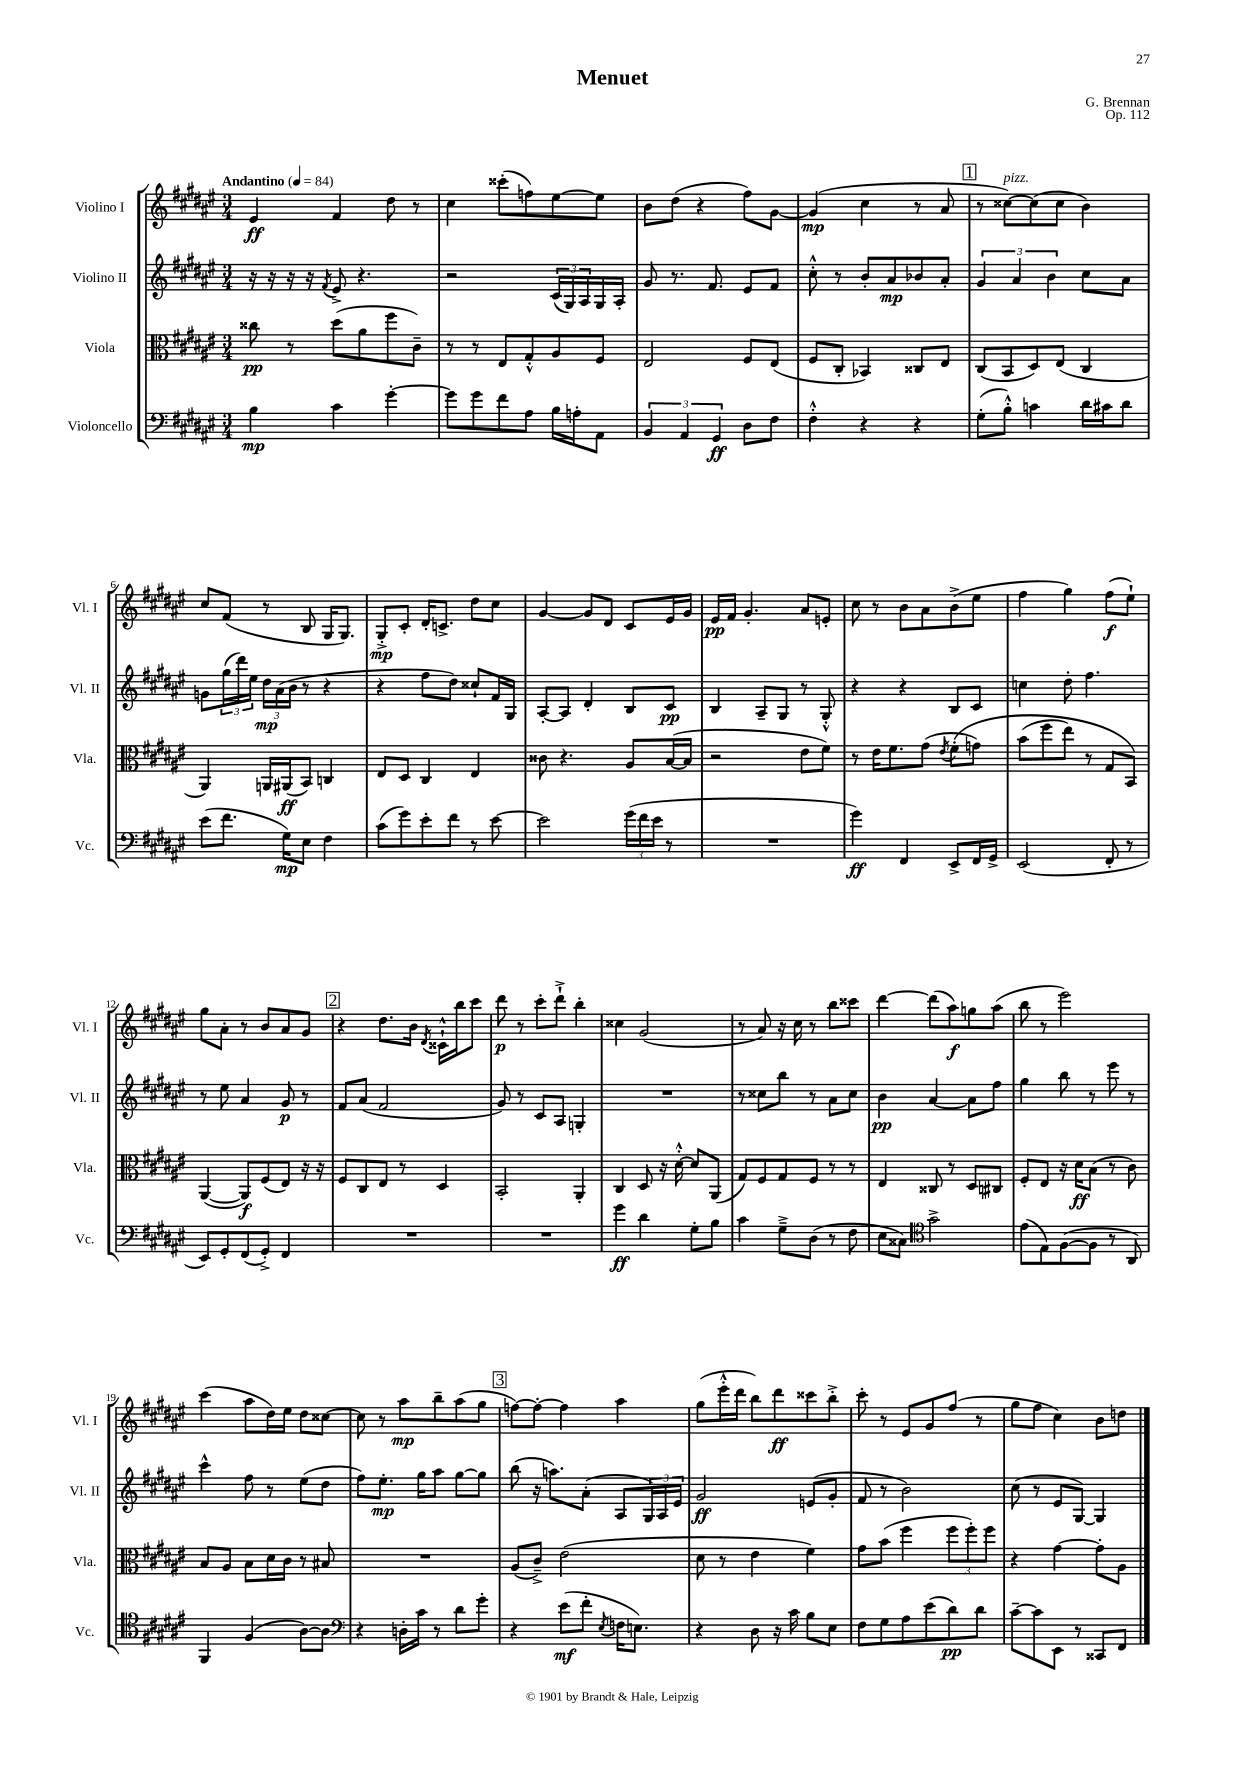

**kern	**kern	**kern	**kern
*staff4	*staff3	*staff2	*staff1
*clefF4	*clefC3	*clefG2	*clefG2
*k[f#c#g#d#a#e#]	*k[f#c#g#d#a#e#]	*k[f#c#g#d#a#e#]	*k[f#c#g#d#a#e#]
*M3/4	*M3/4	*M3/4	*M3/4
*MM84	*MM84	*MM84	*MM84
4B	8cc##	16r	4e#
.	.	16r	.
.	8r	16r	.
.	.	16r	.
.	.	8qf#	.
4c#	(8dd#	8e#^	4f#
.	8a#	4.r	.
[4g#'	8ff#	.	8dd#
.	8c#~)	.	8r
=	=	=	=
8g#]	8r	2r	4cc#
8g#	8r	.	.
8f#	8E#	.	(8ccc##'
8A#	8G#'^^	.	8ff)
16B	8A#	(24c#	[8ee#
.	.	24G#)	.
16A'	.	.	.
.	.	24A#	.
8AA#	8F#	16G#	8ee#]
.	.	16A#'	.
=	=	=	=
6BB	2E#	8g#	8b
.	.	8.r	(8dd#
6AA#	.	.	.
.	.	.	4r
.	.	8.f#	.
6GG#	.	.	.
8D#	8F#	8e#	8ff#)
8F#	(8E#	8f#	[8g#
=	=	=	=
4F#'^^	8F#	8cc#'^^	(4g#]
.	8C#'	8r	.
4r	4BB-)	8b'	4cc#
.	.	8a#	.
4r	8C##	8b-	8r
.	8E#	8a#'	8a#
=	=	=	=
(8G#'	(8C#	6g#	8r
8B'^^)	8BB	.	[8cc##)
.	.	6a#	.
4c	8D#)	.	(8cc##]
.	.	6b	.
.	(8E#	.	8cc##
16d#	4C#	8cc#	4b)
16c#	.	.	.
8d#	.	8a#	.
=	=	=	=
(8e#	4AA#)	8g	8cc#
8.f#	.	(24gg#	(8f#
.	.	24ddd#)	.
.	.	24ee#	.
.	16AA	24dd#	8r
.	.	(24a#	.
16G#)	(16AA#	.	.
.	.	24b	.
8E#	8BB)	8r	8B
4F#	4C	4r	16G#
.	.	.	8.G#)
=	=	=	=
(8c#	8E#	4r	8G#'^
8g#)	8D#	.	8c#'
8e#'	4C#	8ff#	16d#'
.	.	.	8.c^
8f#	.	8dd#)	.
8r	4E#	8cc##`	8dd#
[8e#	.	16f#	8cc#
.	.	16G#	.
=	=	=	=
2e#]	8c##	[8A#'	[4g#
.	4.r	8A#]	.
.	.	4d#'	8g#]
.	.	.	8d#
(24g#	8A#	8B	8c#
24f#	.	.	.
24e#	.	.	.
8r	([16B	8c#	16e#
.	16B]	.	16g#
=	=	=	=
2.r	2r	4B	16e#
.	.	.	16f#
.	.	.	4.g#'
.	.	8A#~	.
.	.	8G#	.
.	8e#	8r	8a#
.	8f#)	8G#'^^	8e'
=	=	=	=
4g#)	8r	4r	8cc#
.	16e#	.	8r
.	8.f#	.	.
4FF#	.	4r	8b
.	(8g#	.	8a#
.	8qe#	.	.
8EE#^	&(8f#'	8B	(8b^
16FF#	8g)	8c#	8ee#
16GG#^	.	.	.
=	=	=	=
(2EE#	(8b	4cc	4ff#
.	8ff#	.	.
.	8ee#)	8dd#'	4gg#)
.	8r	4.ff#	.
8FF#'	8G#	.	(8ff#
8r	8BB&)	.	8ee#`)
=	=	=	=
8EE#)	([4AA#	8r	8gg#
8GG#'	.	8ee#	8a#'
(8FF#	8AA#])	4a#	8r
8GG#'^)	(8F#	.	8b
4FF#	8E#)	8g#	8a#
.	16r	8r	8g#
.	16r	.	.
=	=	=	=
2.r	8F#	8f#	4r
.	8C#	(8a#	.
.	8E#	2f#	8.dd#
.	8r	.	.
.	.	.	16b
.	.	.	8qd#
.	4D#	.	16c##`^^
.	.	.	16bb
.	.	.	8ccc#
=	=	=	=
2.r	2BB'	8g#)	8ddd#
.	.	8r	8r
.	.	8c#	8ccc#'
.	.	8A#	8ddd#`^
.	4AA#'	4G'	4bb'
=	=	=	=
4g#	4C#	2.r	4cc##
4d#	8D#	.	(2g#
.	16r	.	.
.	[16d#'^^	.	.
8G#'	8d#]	.	.
8B	(8AA#	.	.
=	=	=	=
4c#	8G#)	8r	8r
.	8F#	8cc##	8a#)
8G#~^	8G#	8bb	16r
.	.	.	16cc#
(8D#	8F#	8r	8r
8r	8r	8a#	8bb
8F#	8r	8cc##	8ccc##
=	=	=	=
8E#	4E#	4b	[4ddd#
8C##)	.	.	.
*clefC4	*	*	*
2g#^	8C##	[4a#	(8ddd#]
.	8r	.	8aa#)
.	8D#	8a#]	8gg
.	8C#	8ff#	(8aa#
=	=	=	=
(8e#	8F#'	4gg#	8bb
8E#)	8E#	.	8r
([8F#	16r	8bb	2eee#)
.	16d#	.	.
8F#]	(8B	8r	.
8r	8r	8eee#	.
8AA#)	8c#)	8r	.
=	=	=	=
4FF#	8B	4ccc#^^	(4ccc#
.	8A#	.	.
(4F#	8B	8ff#	8aa#
.	16d#	8r	16dd#)
.	16c#	.	16ee#
[8A#)	8r	(8ee#	8dd#
8A#]	8B#	8dd#	[8cc##
=	=	=	=
*clefF4	*	*	*
4r	2.r	8ff#)	8cc##]
.	.	8.ee#'	8r
16D'	.	.	8aa#
16c#	.	16gg#	.
8r	.	8aa#	8bb~
8d#	.	[8gg#	(8aa#
8g#'	.	8gg#]	8gg#
=	=	=	=
4r	(8A#	(8bb	[8ff)
.	8c#~^)	16r	8ff'_
.	.	8.aa)	.
(8e#	(2e#	.	4ff]
8f#'	.	(8a#'	.
8qE#	.	.	.
16F	.	8A#	4aa#
8.E)	.	.	.
.	.	24G#)	.
.	.	24A#	.
.	.	24e#	.
=	=	=	=
4r	8d#	2g#	(8gg#
.	8r	.	16eee#'^^
.	.	.	16ddd#
8D#	4e#	.	8bb)
16r	.	.	8ddd#
16c#	.	.	.
8B	4f#)	(8e	8ccc##
8E#	.	8g#'	8bb'^
=	=	=	=
8F#	8g#	8f#	8ccc#'
8G#	(8b	8r	8r
8A#	4ff#	2b)	8e#
(8e#	.	.	8g#
8d#)	12ff#	.	(8ff#
.	12ff#')	.	.
8d#	.	.	8r
.	12ff#	.	.
=	=	=	=
[8c#~	4r	(8cc#	8gg#
8c#]	.	8r	8ff#
8EE#	[4g#	8e#	4cc#)
8r	.	[8G#)	.
8CC##	8g#']	4G#]	8b
8FF#	8A#	.	8dd
==	==	==	==
*-	*-	*-	*-
